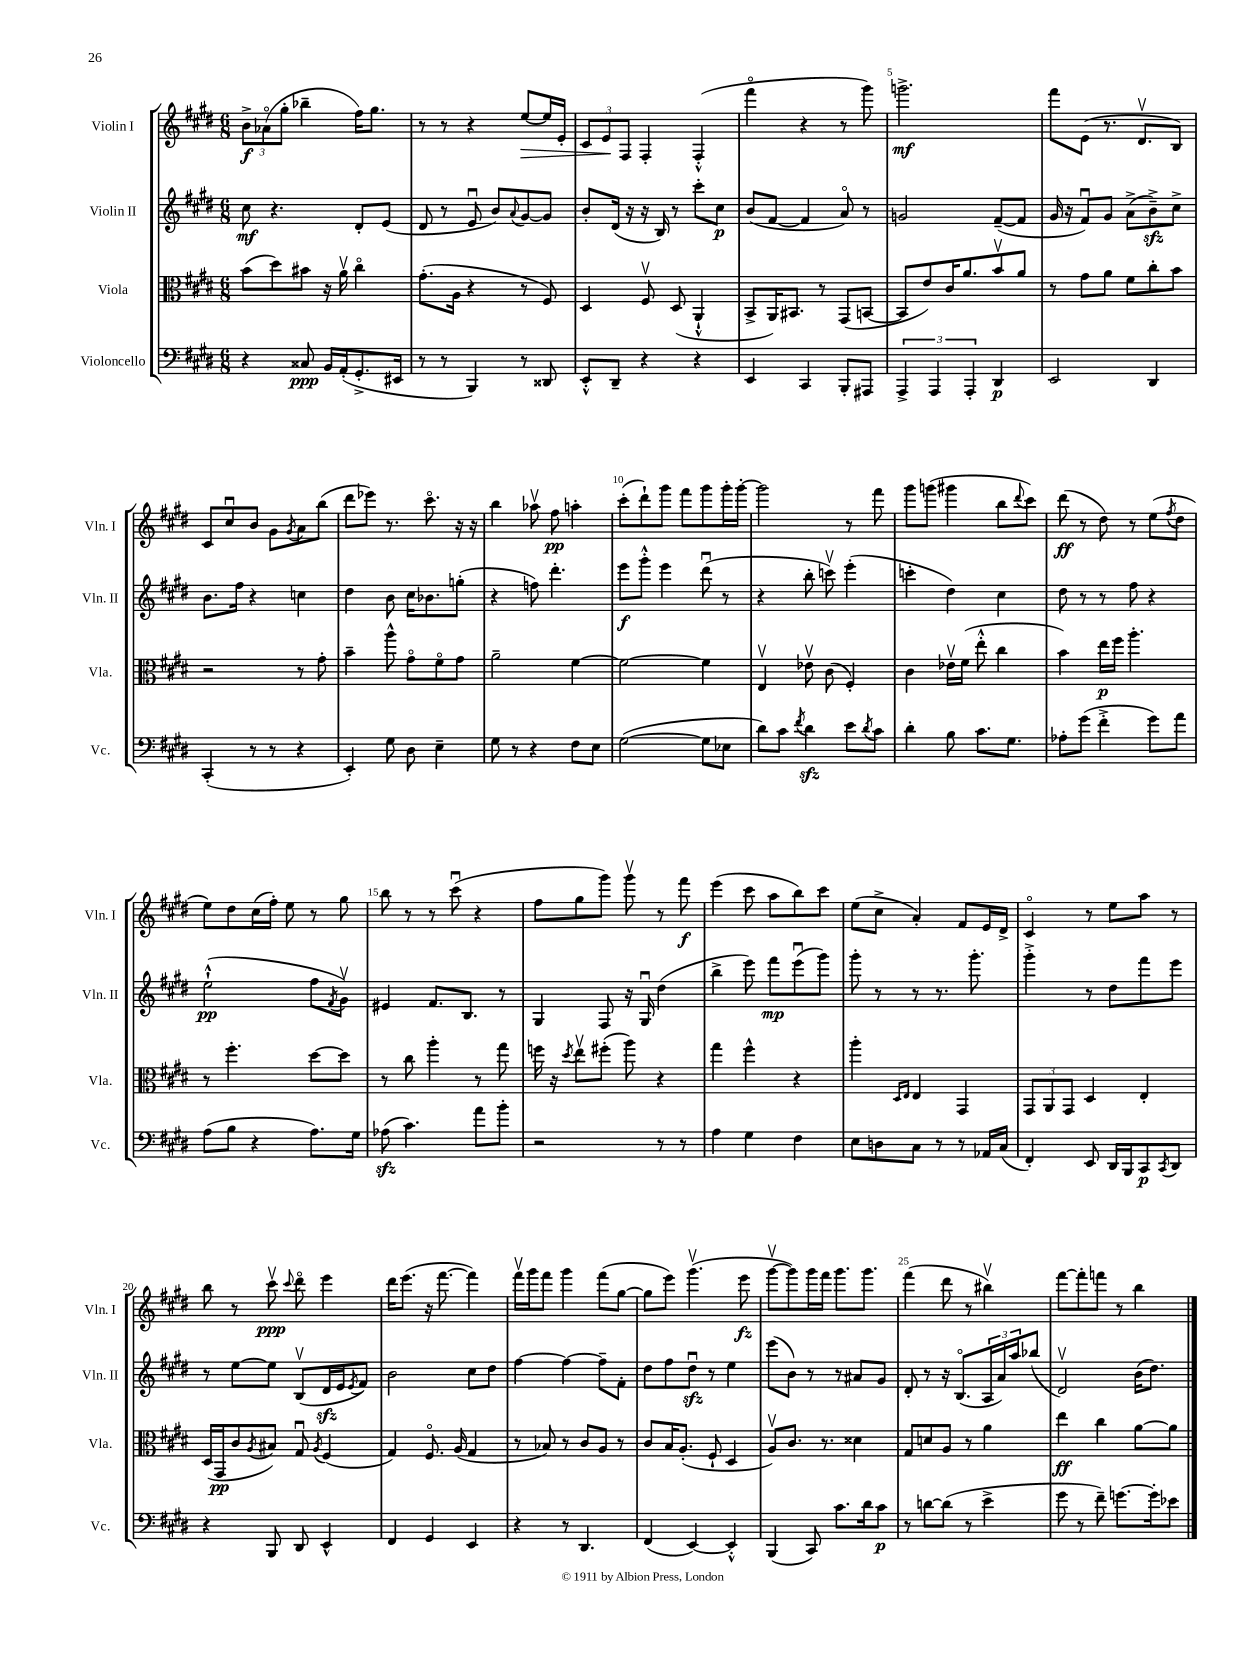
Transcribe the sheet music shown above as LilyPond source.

<<
\new StaffGroup <<
\new Staff = "s0" \with { instrumentName = "Violin I" shortInstrumentName = "Vln. I" } {
    \clef treble \key e \major \numericTimeSignature \time 6/8
    \tuplet 3/2 { b'8->\f aes'8\flageolet( gis''8-. } bes''4-- fis''16) gis''8. |
    r8 r8 r4 e''8~\> e''16 e'16-. |
    \tuplet 3/2 { cis'8 e'8\! fis8 } fis4-. fis4-.-^( |
    fis'''4\flageolet r4 r8 gis'''8) |
    g'''2.->\mf |
    fis'''8 e'8( r8. dis'8.\upbow b8) |
    cis'8 cis''8\downbow b'8 gis'8 \acciaccatura { gis'8 } a'8 b''8( |
    dis'''8 ees'''8) r8. cis'''8.\flageolet r16 r16 |
    b''4 aes''8\upbow fis''8\pp a''4-. |
    cis'''8-.( dis'''8-!) gis'''8 fis'''8 gis'''8 gis'''16-. gis'''16~-. |
    gis'''2 r8 fis'''8 |
    gis'''8 g'''8( gis'''4 b''8 \appoggiatura { dis'''8 } cis'''8) |
    dis'''8\ff( r8 dis''8) r8 e''8( \acciaccatura { fis''8 } dis''8 |
    e''8) dis''8 cis''16( fis''16-.) e''8 r8 gis''8 |
    b''8 r8 r8 cis'''8\downbow( r4 |
    fis''8 gis''8 gis'''8) gis'''8\upbow r8 fis'''8\f |
    e'''4( cis'''8 a''8 b''8) cis'''8 |
    e''8( cis''8-> a'4-.) fis'8 e'16 dis'16-> |
    cis'4\flageolet r8 e''8 a''8 r8 |
    b''8 r8 cis'''8\upbow\ppp \appoggiatura { cis'''8 } dis'''8\flageolet e'''4 |
    dis'''16 e'''8.( r16 fis'''8.~ fis'''4) |
    fis'''16\upbow gis'''16 fis'''8 gis'''4 fis'''8( gis''8~ |
    gis''8 e'''8) gis'''4.\upbow( e'''8\fz |
    gis'''8~\upbow gis'''8) gis'''16 fis'''16 gis'''8. gis'''8. |
    fis'''4( dis'''8 r8 bis''4\upbow) |
    fis'''8~ fis'''8-. f'''8 r8 b''4 \bar "|." |
}
\new Staff = "s1" \with { instrumentName = "Violin II" shortInstrumentName = "Vln. II" } {
    \clef treble \key e \major \numericTimeSignature \time 6/8
    cis''8\mf r4. dis'8-. e'8( |
    dis'8 r8 e'8\downbow b'8) \appoggiatura { a'8 } gis'8~ gis'8 |
    b'8-. dis'16( r16 r16 b16) r8 cis'''8-. cis''8\p |
    b'8( fis'8~ fis'4 a'8\flageolet) r8 |
    g'2 fis'8~--( fis'8 |
    gis'16 r16 fis'8\downbow) gis'8 a'8->( b'8--->\sfz) cis''8-> |
    b'8. fis''16 r4 c''4 |
    dis''4 b'8 cis''16 bes'8. g''8-.( |
    r4 f''8) dis'''4.-. |
    e'''8\f gis'''8-.-^ e'''4 dis'''8\downbow( r8 |
    r4 b''8-. c'''8\upbow) e'''4-.( |
    c'''4-. dis''4) cis''4 |
    dis''8 r8 r8 fis''8 r4 |
    e''2-!-^\pp( fis''8 \acciaccatura { fis'8 } gis'8\upbow) |
    eis'4 fis'8. b8. r8 |
    gis4 fis8 r16 gis16\downbow dis''4( |
    b''4-> e'''8) fis'''8\mp e'''8\downbow( gis'''8) |
    gis'''8-. r8 r8 r8. gis'''8.-. |
    gis'''4-.-> r8 dis''8 fis'''8 e'''8 |
    r8 e''8~ e''8 b8\upbow( dis'16\sfz e'16 \acciaccatura { e'8 } fis'8) |
    b'2 cis''8 dis''8 |
    fis''4~ fis''4~ fis''8-- fis'8-. |
    dis''8 fis''8 dis''8\downbow\sfz r8 e''4 |
    e'''8( b'8) r8 r8 ais'8 gis'8 |
    dis'8-. r8 r16 b8.\flageolet( \tuplet 3/2 { a16 a'16) a''16 } bes''8( |
    dis'2\upbow) b'16( dis''8.) \bar "|." |
}
\new Staff = "s2" \with { instrumentName = "Viola" shortInstrumentName = "Vla." } {
    \clef alto \key e \major \numericTimeSignature \time 6/8
    b'8( dis''8) bis'8 r16 a'16\upbow cis''4\flageolet |
    gis'8.-.( a16 r4 r8 fis8) |
    dis4 fis8\upbow dis8( a,4-!-^ |
    b,8-> a,16) bis,8. r8 gis,8( b,8~ |
    b,8 e'8) cis'16 a'8. b'8\upbow a'8 |
    r8 gis'8 a'8 fis'8 cis''8-. b'8 |
    r2 r8 gis'8-. |
    b'4-- a''8-^ gis'8\flageolet fis'8\flageolet gis'8 |
    a'2-- fis'4~ |
    fis'2~ fis'4 |
    e4\upbow ees'8\upbow cis'8( fis4-.) |
    cis'4 ees'16\upbow fis'16( e''8-.-^ cis''4 |
    b'4) e''16\p fis''16 a''4.-. |
    r8 fis''4.-. dis''8~ dis''8 |
    r8 cis''8 a''4-. r8 gis''8 |
    f''16 r16 \acciaccatura { dis''8 } e''8\upbow fis''8-.( a''8) r4 |
    gis''4 fis''4-^ r4 |
    a''4-. \grace { dis16 e16 } e4 gis,4 |
    \tuplet 3/2 { gis,8 a,8 gis,8 } dis4 e4-. |
    dis16( gis,16\pp cis'8 \acciaccatura { a8 } bis8) gis8\downbow \acciaccatura { a8 } fis4( |
    gis4) fis8.\flageolet a16( gis4 |
    r8 bes8) r8 cis'8 a8 r8 |
    cis'8 b16 a8.-.( fis8-! dis4 |
    a8\upbow) cis'8. r8. disis'4 |
    gis8 d'8 a8 r8 a'4 |
    e''4\ff cis''4 a'8~ a'8 \bar "|." |
}
\new Staff = "s3" \with { instrumentName = "Violoncello" shortInstrumentName = "Vc." } {
    \clef bass \key e \major \numericTimeSignature \time 6/8
    r4 cisis8\ppp b,16 a,16-.( gis,8.-.-> eis,16 |
    r8 r8 b,,4) r8 disis,8 |
    e,8-.-^ dis,8-- r4 r4 |
    e,4 cis,4 b,,8-. ais,,8 |
    \tuplet 3/2 { a,,4-> a,,4 a,,4-. } dis,4\p |
    e,2 dis,4 |
    cis,4-.( r8 r8 r4 |
    e,4-.) gis8 dis8 e4-- |
    gis8 r8 r4 fis8 e8 |
    gis2~( gis8 ees8 |
    dis'8) cis'8 \acciaccatura { fis'8 } dis'4\sfz e'8 \acciaccatura { dis'8 } cis'8 |
    dis'4-. b8 cis'8. gis8. |
    aes8-. gis'8( fis'4-.-> gis'8) a'8 |
    a8( b8 r4 a8.) gis16 |
    aes8\sfz( cis'4.) a'8 b'8-. |
    r2 r8 r8 |
    a4 gis4 fis4 |
    e8 d8 cis8 r8 r8 aes,16 cis16( |
    fis,4-.) e,8 dis,16 b,,16 cis,8\p \acciaccatura { cis,8 } dis,8 |
    r4 b,,8 dis,8 e,4-^ |
    fis,4 gis,4 e,4 |
    r4 r8 dis,4. |
    fis,4( e,4~) e,4-.-^ |
    b,,4( cis,8) cis'8. dis'16 cis'8\p |
    r8 d'8~ d'8( r8 e'4-> |
    gis'8 r8 fis'8--) g'8.~ g'16-. ees'8 \bar "|." |
}
>>
>>
\layout { \context { \Score \override BarNumber.break-visibility = ##(#f #t #t) barNumberVisibility = #(every-nth-bar-number-visible 5) } }
